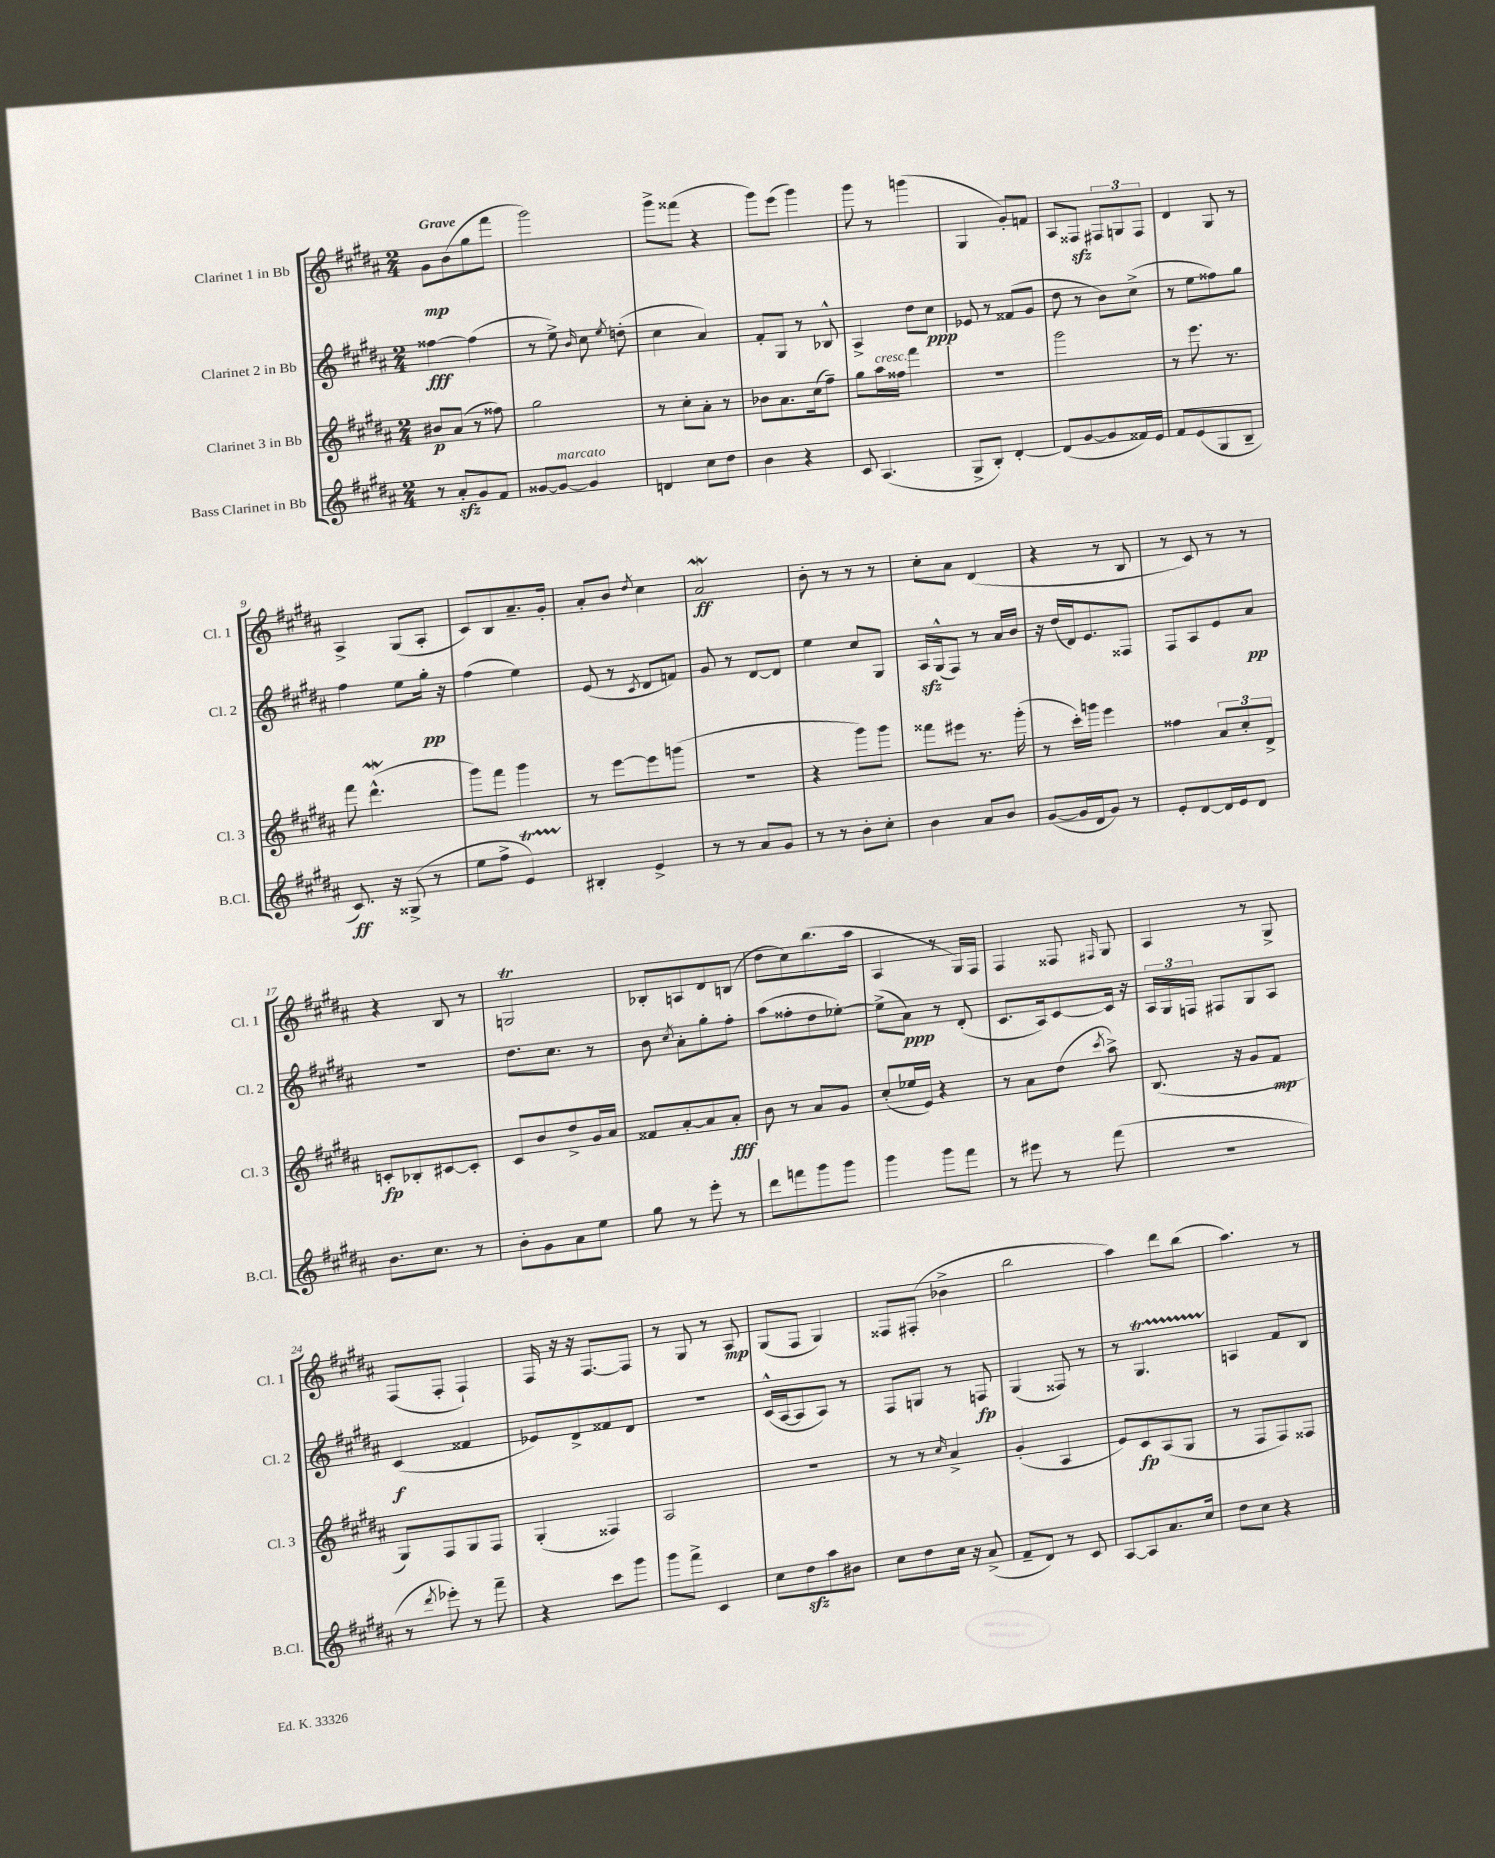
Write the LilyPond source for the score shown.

<<
\new StaffGroup <<
\new Staff = "s0" \with { instrumentName = "Clarinet 1 in Bb" shortInstrumentName = "Cl. 1" } {
    \clef treble \key b \major \numericTimeSignature \time 2/4 \tempo "Grave"
    \autoBeamOff gis'8[\mp b'8( gis''8 fis'''8] |
    gis'''2) |
    gis'''8[-> fisis'''8]( r4 |
    gis'''8[) e'''8]( gis'''4) |
    gis'''8 r8 g'''4( |
    gis4 gis'8[-.) f'8] |
    ais8[ fisis8]\sfz \tuplet 3/2 { fis8[ g8 fis8] } |
    dis'4 gis8 r8 |
    ais4-> gis8[( ais8]-. |
    cis'8[) b8 ais'8.-- gis'16]-. |
    ais'8[-. b'8] \acciaccatura { dis''8 } cis''4 |
    ais'2\mordent\ff |
    b'8-. r8 r8 r8 |
    cis''8[-. ais'8] dis'4( |
    r4 r8 b8 |
    r8 cis'8) r8 r8 |
    r4 b8 r8 |
    g2\trill |
    bes8[-. a8 dis'8 b8]( |
    dis''8[ cis''8) b''8.( ais''16] |
    ais4 r8 gis16[) fis16] |
    fis4 fisis8 \grace { fis16 } gis8 |
    ais4 r8 gis8-> |
    fis8[( fis8]-. fis4-!) |
    fis16 r16 r16 fis8.[~ fis8] |
    r8 gis8 r8 ais8\mp |
    gis8[( fis8] gis4) |
    fisis8[ fis8]-.( bes'4-> |
    b''2 |
    ais''4) dis'''8[ b''8]( |
    ais''4.) r8 \bar "|." |
}
\new Staff = "s1" \with { instrumentName = "Clarinet 2 in Bb" shortInstrumentName = "Cl. 2" } {
    \clef treble \key b \major \numericTimeSignature \time 2/4
    \autoBeamOff fisis''4~\fff fisis''4( |
    r8 e''8->) \grace { b'16 } cis''8 \acciaccatura { e''8 } d''8-.( |
    cis''4 ais'4) |
    fis'8[-. gis8] r8 bes8-^ |
    ais4-> dis''8[ cis''8]\ppp |
    ees'8 r8 fisis'8[( gis'8] |
    dis''8 r8 b'8[) cis''8]->( |
    r8 e''8[ fisis''8) gis''8] |
    fis''4 e''8[ gis''16]-.\pp r16 |
    fis''4( e''4) |
    e'8( r8 \acciaccatura { cis'8 } dis'8[ f'8]) |
    gis'8 r8 dis'8[~ dis'8] |
    e''4 cis''8[ gis8] |
    ais16[\sfz gis16-^( fis8]) r8 ais'16[ b'16] |
    r16 dis''16[( dis'16) e'8. fisis8] |
    fis8[ ais8 e'8 ais'8]\pp |
    R2 |
    dis''8.[ cis''8.] r8 |
    b'8 \acciaccatura { cis''8 } ais'8[-. gis''8-. fis''8]-. |
    ais''8[( fisis''8-. dis''8 ees''8]~-.) |
    ees''8[->( ais'8]\ppp) r8 dis'8-.( |
    cis'8.[ ais16) cis'8~ cis'16] r16 |
    \tuplet 3/2 { ais16[ gis16 f16] } fis8[ gis8 ais8] |
    cis'4\f( fisis'4 |
    ees'8[) dis'8-> fisis'8 dis'8] |
    R2 |
    cis'16[-^( ais16~ ais8 ais8]) r8 |
    fis8[ g8] r8 f8\fp |
    gis4( fisis8) r8 |
    r8 gis4.\startTrillSpan |
    a4\stopTrillSpan fis'8[ b8] \bar "|." |
}
\new Staff = "s2" \with { instrumentName = "Clarinet 3 in Bb" shortInstrumentName = "Cl. 3" } {
    \clef treble \key b \major \numericTimeSignature \time 2/4
    \autoBeamOff bis'8[\p ais'8]( r8 fisis''8) |
    gis''2 |
    r8 cis''8[-. ais'8]-. r8 |
    bes'8[ ais'8. cis''16( fis''8]--) |
    gis''8[ ais''16^\markup { \italic "cresc." } fisis''16] fis'''4 |
    R2 |
    gis'''2 |
    r8 e'''8. r8. |
    fis'''8 dis'''4.-^\mordent( |
    gis'''8[) fis'''8] gis'''4 |
    r8 e'''8[~ e'''8 g'''8]( |
    R2 |
    r4 gis'''8[) gis'''8] |
    fisis'''8[ eis'''8] r8. gis'''16-.( |
    r8 cis'''16[-.) g'''16] e'''4 |
    fisis''4 \tuplet 3/2 { ais'8[ cis''8-. dis'8]-> } |
    c'8[-.\fp bes8-. cis'8~ cis'8]-. |
    cis'8[ b'8 dis''8-> gis'16 ais'16] |
    fisis'8[ ais'8~-. ais'8 ais'8]-.\fff |
    b'8 r8 ais'8[ gis'8] |
    cis''8[-.( ees''16 e'16]) r4 |
    r8 ais'8[ dis''8]( \acciaccatura { cis'''8 } ais''8->) |
    b8.( r16 gis'8[ fis'8]\mp |
    gis8[) fis8 gis8 fis8] |
    gis4-.( fisis4) |
    ais2 |
    r2 |
    r8 r8 \grace { cis''16 } ais'4-> |
    gis'4-.( ais4 |
    e'8[) cis'8\fp ais8( gis8] |
    r8 fis8[ fis8) fisis8] \bar "|." |
}
\new Staff = "s3" \with { instrumentName = "Bass Clarinet in Bb" shortInstrumentName = "B.Cl." } {
    \clef treble \key b \major \numericTimeSignature \time 2/4
    \autoBeamOff r8 ais'8[-.\sfz gis'8 fis'8] |
    gisis'8[~ gisis'8]~^\markup { \italic "marcato" } gisis'4 |
    d'4 cis''8[ dis''8] |
    b'4 r4 |
    cis'8 ais4.( |
    gis8[-> b8]-.) dis'4~-. |
    dis'8[( gis'8~ gis'8 fisis'16) e'16] |
    fis'8[ e'8( gis8 b8]-- |
    cis'8.\ff) r16 gisis8->( r8 |
    e''8[ fis''8]-> e'4\startTrillSpan) |
    bis4-.\stopTrillSpan e'4-> |
    r8 r8 ais'8[ gis'8] |
    r8 r8 b'8[-. cis''8]-. |
    b'4 ais'8[ b'8] |
    gis'8[~( gis'16 dis'16 gis'8]) r8 |
    e'8[-. dis'8~ dis'16 e'16 dis'8] |
    b'8.[ cis''8.] r8 |
    b'8[-. gis'8 ais'8 e''8] |
    gis''8 r8 e'''8-. r8 |
    dis'''8[ f'''8 gis'''8 gis'''8] |
    gis'''4 gis'''8[ fis'''8] |
    r8 eis'''8 r8 fis'''8( |
    R2 |
    r8 \acciaccatura { dis'''8 } ees'''8-.) r8 fis'''8-- |
    r4 cis'''8[ gis'''8] |
    gis'''8[ fis'''8]-> cis'4 |
    cis''8[ dis''8\sfz ais''8 bis'8] |
    cis''8[ dis''8 cis''16] r16 ais'8->( |
    fis'8[-- dis'8]) r8 cis'8 |
    ais8[~ ais8 ais'8. cis''16] |
    dis''8[ cis''8] r4 \bar "|." |
}
>>
>>
